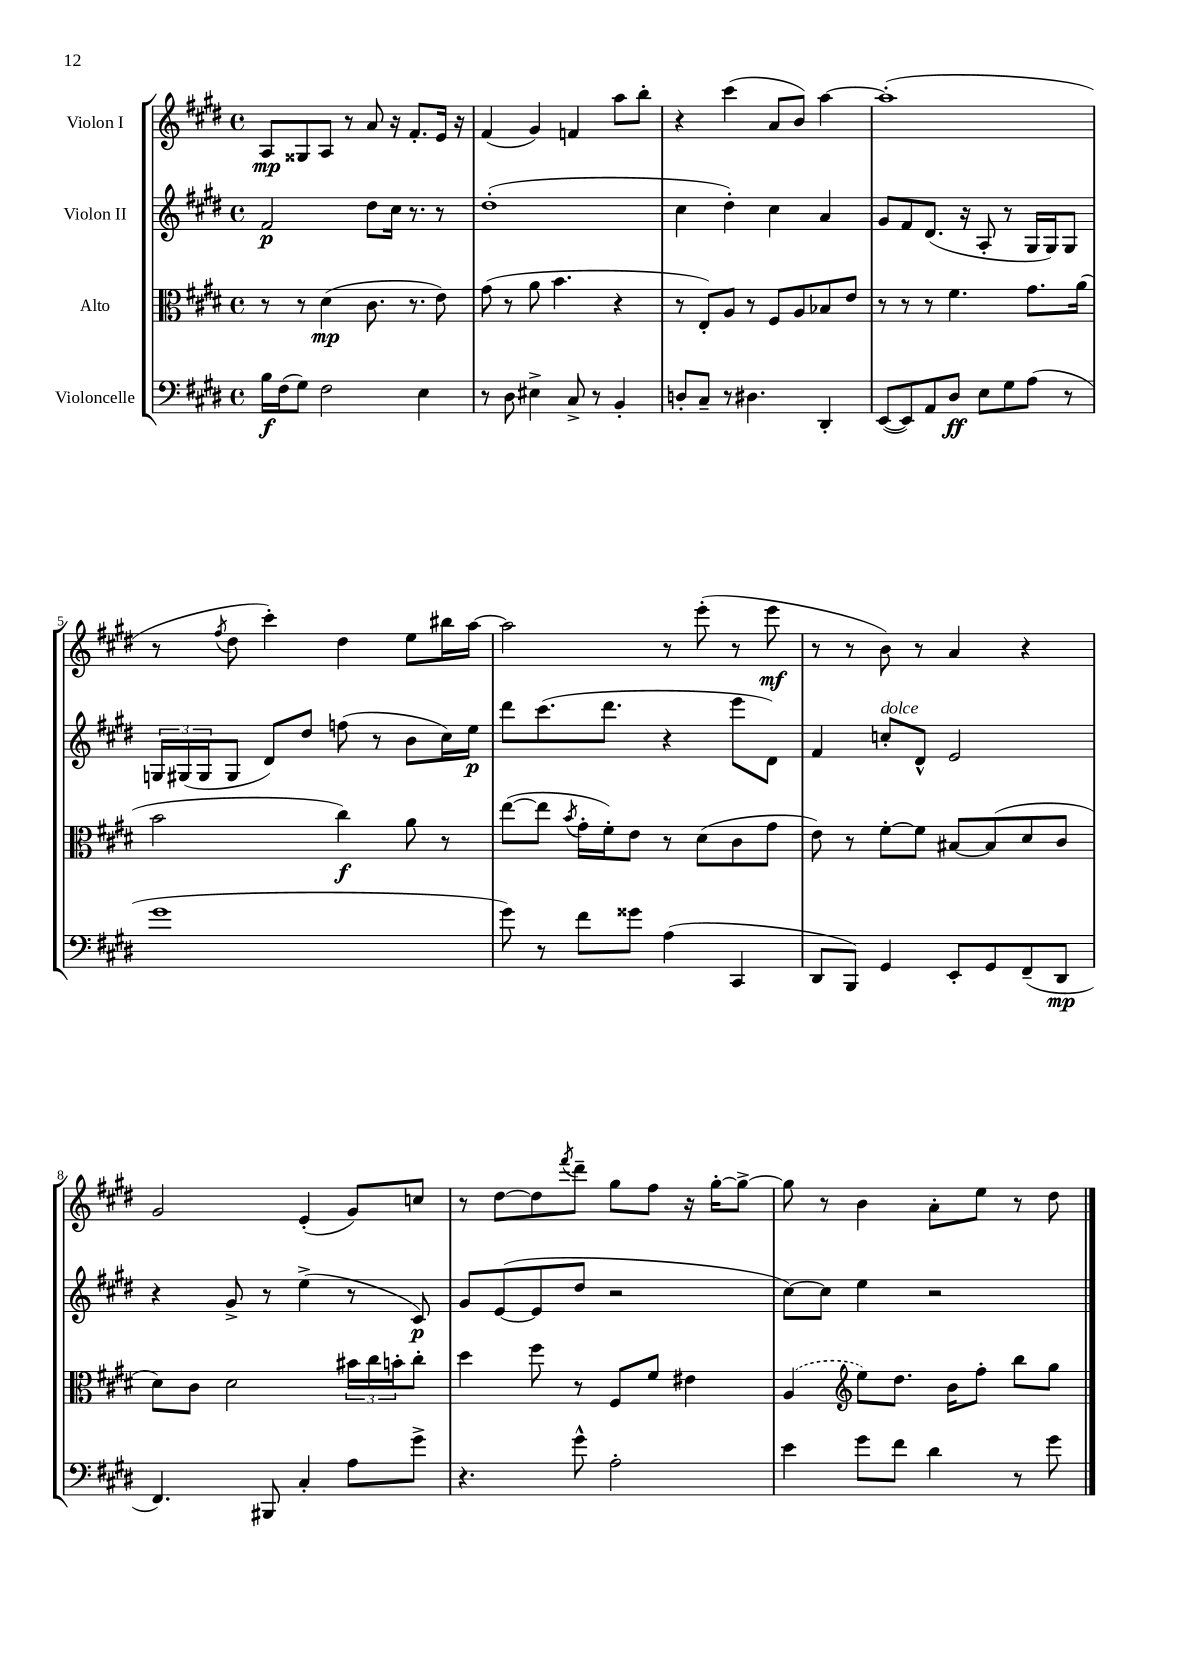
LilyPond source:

<<
\new StaffGroup <<
\new Staff = "s0" \with { instrumentName = "Violon I" } {
    \clef treble \key e \major \defaultTimeSignature \time 4/4
    a8\mp gisis8 a8 r8 a'8 r16 fis'8.-. e'16 r16 |
    fis'4( gis'4) f'4 a''8 b''8-. |
    r4 cis'''4( a'8 b'8) a''4~ |
    a''1-.( |
    r8 \acciaccatura { fis''8 } dis''8 cis'''4-.) dis''4 e''8 bis''16 a''16~ |
    a''2 r8 e'''8-.( r8 e'''8\mf |
    r8 r8 b'8) r8 a'4 r4 |
    gis'2 e'4-.( gis'8) c''8 |
    r8 dis''8~ dis''8 \acciaccatura { fis'''8 } dis'''8-- gis''8 fis''8 r16 gis''16~-. gis''8~-> |
    gis''8 r8 b'4 a'8-. e''8 r8 dis''8 \bar "|." |
}
\new Staff = "s1" \with { instrumentName = "Violon II" } {
    \clef treble \key e \major \defaultTimeSignature \time 4/4
    fis'2\p dis''8 cis''16 r8. r8 |
    dis''1-.( |
    cis''4 dis''4-.) cis''4 a'4 |
    gis'8 fis'8 dis'8.( r16 a8-. r8 gis16 gis16) gis8 |
    \tuplet 3/2 { g16 gis16( gis16 } gis8 dis'8) dis''8 f''8( r8 b'8 cis''16) e''16\p |
    dis'''8 cis'''8.( dis'''8. r4 e'''8 dis'8) |
    fis'4 c''8-.^\markup { \italic "dolce" } dis'8-^ e'2 |
    r4 gis'8-> r8 e''4->( r8 cis'8\p) |
    gis'8 e'8~( e'8 dis''8 r2 |
    cis''8~) cis''8 e''4 r2 \bar "|." |
}
\new Staff = "s2" \with { instrumentName = "Alto" } {
    \clef alto \key e \major \defaultTimeSignature \time 4/4
    r8 r8 dis'4\mp( cis'8. r8. e'8) |
    gis'8( r8 a'8 b'4. r4 |
    r8 e8-.) a8 r8 fis8 a8 bes8 e'8 |
    r8 r8 r8 fis'4. gis'8. a'16( |
    b'2 cis''4\f) a'8 r8 |
    e''8~( e''8 \acciaccatura { b'8 } gis'16-. fis'16-.) e'8 r8 dis'8( cis'8 gis'8 |
    e'8) r8 fis'8~-. fis'8 bis8~ bis8( dis'8 cis'8 |
    dis'8) cis'8 dis'2 \tuplet 3/2 { bis'16 cis''16 b'16-. } cis''8-. |
    dis''4 fis''8 r8 fis8 fis'8 eis'4 |
    \once \slurDashed a4( \clef treble e''8) dis''8. b'16 fis''8-. b''8 gis''8 \bar "|." |
}
\new Staff = "s3" \with { instrumentName = "Violoncelle" } {
    \clef bass \key e \major \defaultTimeSignature \time 4/4
    b16\f fis16( gis8) fis2 e4 |
    r8 dis8 eis4-> cis8-> r8 b,4-. |
    d8-. cis8-- r8 dis4. dis,4-. |
    e,8~( e,8) a,8 dis8\ff e8 gis8 a8( r8 |
    gis'1 |
    gis'8) r8 fis'8 gisis'8 a4( cis,4 |
    dis,8 b,,8) gis,4 e,8-. gis,8 fis,8--( dis,8\mp |
    fis,4.) bis,,8 cis4-. a8 gis'8-> |
    r4. gis'8-^ a2-. |
    e'4 gis'8 fis'8 dis'4 r8 gis'8 \bar "|." |
}
>>
>>
